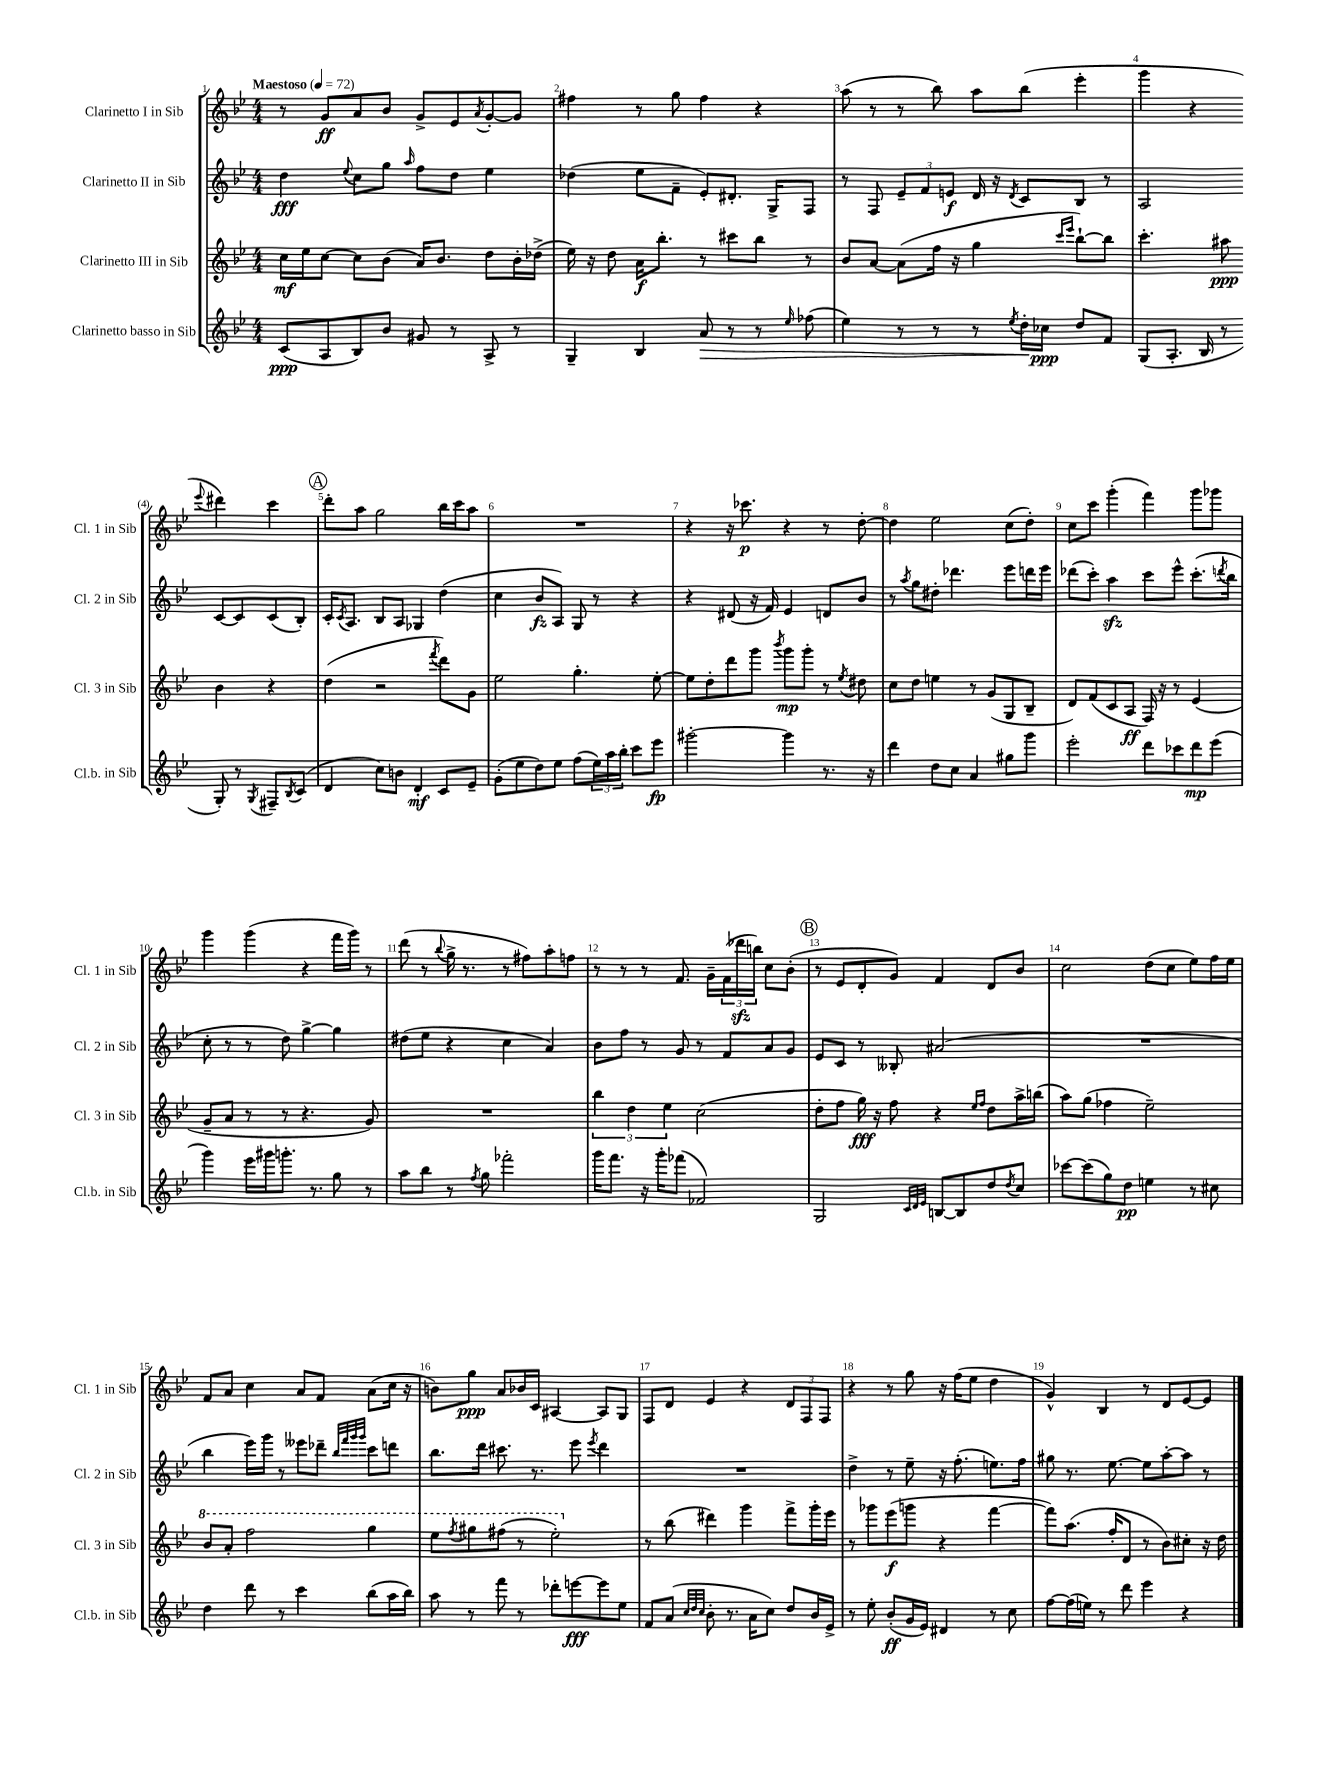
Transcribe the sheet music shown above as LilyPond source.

<<
\new StaffGroup <<
\new Staff = "s0" \with { instrumentName = "Clarinetto I in Sib" shortInstrumentName = "Cl. 1 in Sib" } {
    \clef treble \key bes \major \numericTimeSignature \time 4/4 \tempo "Maestoso" 4 = 72
    r8 g'8\ff a'8 bes'8 g'8-> ees'8 \acciaccatura { a'8 } g'8~-. g'8 |
    fis''4 r8 g''8 fis''4 r4 |
    a''8( r8 r8 bes''8) a''8 bes''8( ees'''4-. |
    g'''4 r4 \appoggiatura { ees'''8 } dis'''4) c'''4 |
    \mark \markup { \circle "A" } d'''8-. a''8 g''2 bes''16 c'''16 a''8 |
    R1 |
    r4 r16 ces'''8.\p r4 r8 d''8~-. |
    d''4 ees''2 c''8( d''8-.) |
    c''8 c'''8 g'''4-.( f'''4) g'''8 ges'''8 |
    g'''4 g'''4( r4 f'''16 g'''16) r8 |
    d'''8( r8 \appoggiatura { bes''8 } g''16-> r8. r8 fis''8) a''8-. f''8 |
    r8 r8 r8 f'8. g'16-- \tuplet 3/2 { f'16( des'''16\sfz b''16) } c''8 bes'8-.( |
    \mark \markup { \circle "B" } r8 ees'8 d'8-. g'8) f'4 d'8 bes'8 |
    c''2 d''8( c''8 ees''8) f''16 ees''16 |
    f'8 a'8 c''4 a'8 f'8 a'8( c''16 r16 |
    b'8) g''8\ppp a'8 bes'16 c'16 ais4~ ais8 g8 |
    f8 d'8 ees'4 r4 \tuplet 3/2 { d'8 f8 f8 } |
    r4 r8 g''8 r16 f''16( ees''8 d''4 |
    g'4-^) bes4 r8 d'8 ees'8~ ees'8 \bar "|." |
}
\new Staff = "s1" \with { instrumentName = "Clarinetto II in Sib" shortInstrumentName = "Cl. 2 in Sib" } {
    \clef treble \key bes \major \numericTimeSignature \time 4/4
    d''4\fff \appoggiatura { ees''8 } c''8 g''8 \grace { a''16 } f''8 d''8 ees''4 |
    des''4( ees''8 f'8-- ees'8-.) dis'8.-. g16-> f8 |
    r8 f8 \tuplet 3/2 { ees'8-- f'8 e'8\f } d'16 r16 \acciaccatura { d'8 } c'8 bes8 r8 |
    a2 c'8~ c'8 c'8( bes8-.) |
    \mark \markup { \circle "A" } c'16-. \acciaccatura { c'8 } a8. bes8 a8 ges4 d''4( |
    c''4 bes'8\fz a8) g8 r8 r4 |
    r4 dis'8( r16 f'16) ees'4 d'8 bes'8 |
    r8 \acciaccatura { a''8 } g''8 dis''8-. des'''4. ees'''8 d'''16 ees'''16 |
    des'''8( c'''8-.) a''4\sfz c'''8 ees'''8-^ c'''8.-.( \acciaccatura { d'''8 } bes''16 |
    c''8-. r8 r8 d''8) g''4~-> g''4 |
    dis''8( ees''8 r4 c''4 a'4) |
    bes'8 f''8 r8 g'8 r8 f'8 a'8 g'8 |
    \mark \markup { \circle "B" } ees'8 c'8 r8 beses8-. ais'2( |
    R1 |
    bes''4 ees'''16) g'''16 r8 eeses'''8 des'''8-- \grace { bes''32 f'''32 g'''32 g'''32 } c'''8 d'''8 |
    bes''8. d'''16 cis'''8. r8. ees'''8 \acciaccatura { ees'''8 } d'''4 |
    R1 |
    d''4-> r8 ees''8-- r16 f''8.-.( e''8.) f''16 |
    gis''8 r8. ees''8.~ ees''8 a''8~-. a''8 r8 \bar "|." |
}
\new Staff = "s2" \with { instrumentName = "Clarinetto III in Sib" shortInstrumentName = "Cl. 3 in Sib" } {
    \clef treble \key bes \major \numericTimeSignature \time 4/4
    c''16\mf ees''16 c''8~ c''8 bes'8( a'16) bes'8. d''8 bes'16-. des''16->( |
    ees''16) r16 d''8 a'16\f bes''8.-. r8 cis'''8 bes''8 r8 |
    bes'8 a'8~ a'8( f''16 r16 g''4 \grace { c'''16 ees'''16 } bes''8~-!) bes''8 |
    c'''4.-. ais''8\ppp bes'4 r4 |
    \mark \markup { \circle "A" } d''4( r2 \acciaccatura { f'''8 } d'''8) g'8 |
    ees''2 g''4.-. ees''8~-. |
    ees''8 d''8-. d'''8 g'''8 \acciaccatura { bes'''8 } g'''8\mp g'''8-. r8 \acciaccatura { ees''8 } dis''8 |
    c''8 d''8 e''4 r8 g'8( g8 bes8-- |
    d'8) f'8( c'8 a8\ff f16) r16 r8 ees'4( |
    g'8-- a'8 r8 r8 r4. g'8) |
    R1 |
    \tuplet 3/2 { bes''4 d''4 ees''4 } c''2( |
    \mark \markup { \circle "B" } d''8-. f''8 g''16\fff) r16 f''8 r4 \grace { ees''16 f''16 } d''8 a''16-> b''16( |
    a''8) g''8( fes''4 ees''2--) |
    \ottava #1 bes''8 a''8-. f'''2 g'''4 |
    ees'''8 \acciaccatura { f'''8 } gis'''8 fis'''8( r8 ees'''2-.) \ottava #0 |
    r8 bes''8( dis'''4) g'''4 f'''8-> g'''16-. ees'''16 |
    r8 ges'''8 ees'''8\f( g'''8 r4 f'''4~ |
    f'''8) a''8.( f''16-. d'8 r8 bes'8) cis''8-. r16 d''16 \bar "|." |
}
\new Staff = "s3" \with { instrumentName = "Clarinetto basso in Sib" shortInstrumentName = "Cl.b. in Sib" } {
    \clef treble \key bes \major \numericTimeSignature \time 4/4
    c'8\ppp( a8 bes8) bes'8 gis'8 r8 a8-> r8 |
    g4-- bes4 a'8\> r8 r8 \grace { ees''16 } fes''8( |
    ees''4) r8 r8 r8 \acciaccatura { ees''8 } d''16-.\! ces''16\ppp d''8 f'8 |
    g8( a8.-. bes16 r8 g8-.) r8 \acciaccatura { g8 } fis8-- \acciaccatura { bes8 } c'8( |
    \mark \markup { \circle "A" } d'4 c''8) b'8 d'4-.\mf c'8 ees'8-- |
    g'8-.( ees''8 d''8) ees''8 f''8( \tuplet 3/2 { ees''16) a''16 bes''16-. } c'''8 ees'''8\fp |
    gis'''2~-. gis'''4 r8. r16 |
    d'''4 d''8 c''8 a'4 gis''8 g'''8 |
    ees'''2-. d'''8 ces'''8 d'''8\mp ees'''8( |
    g'''4) ees'''16 gis'''16 g'''8.-. r8. g''8 r8 |
    a''8 bes''8 r8 \acciaccatura { f''8 } g''8 fes'''2-. |
    g'''16 f'''8. r16 g'''16-. fes'''8( fes'2) |
    \mark \markup { \circle "B" } g2 \grace { c'32 d'32 ees'32 } b8~ b8 d''8 \acciaccatura { d''8 } c''8 |
    ces'''8~ ces'''8( g''8) d''8\pp e''4 r8 cis''8 |
    d''4 d'''8 r8 c'''4 bes''8( a''16 bes''16) |
    a''8 r8 f'''8 r8 des'''8-. e'''8~\fff e'''8 ees''8 |
    f'8 a'8( \grace { c''32 d''32 c''32 } bes'8-. r8. a'16 c''8) d''8 bes'16 ees'16-> |
    r8 ees''8-. bes'8-.\ff( g'16 ees'16) dis'4 r8 c''8 |
    f''8~ f''16( e''16) r8 d'''8 ees'''4 r4 \bar "|." |
}
>>
>>
\layout { \context { \Score \override BarNumber.break-visibility = ##(#f #t #t) barNumberVisibility = #all-bar-numbers-visible } }
